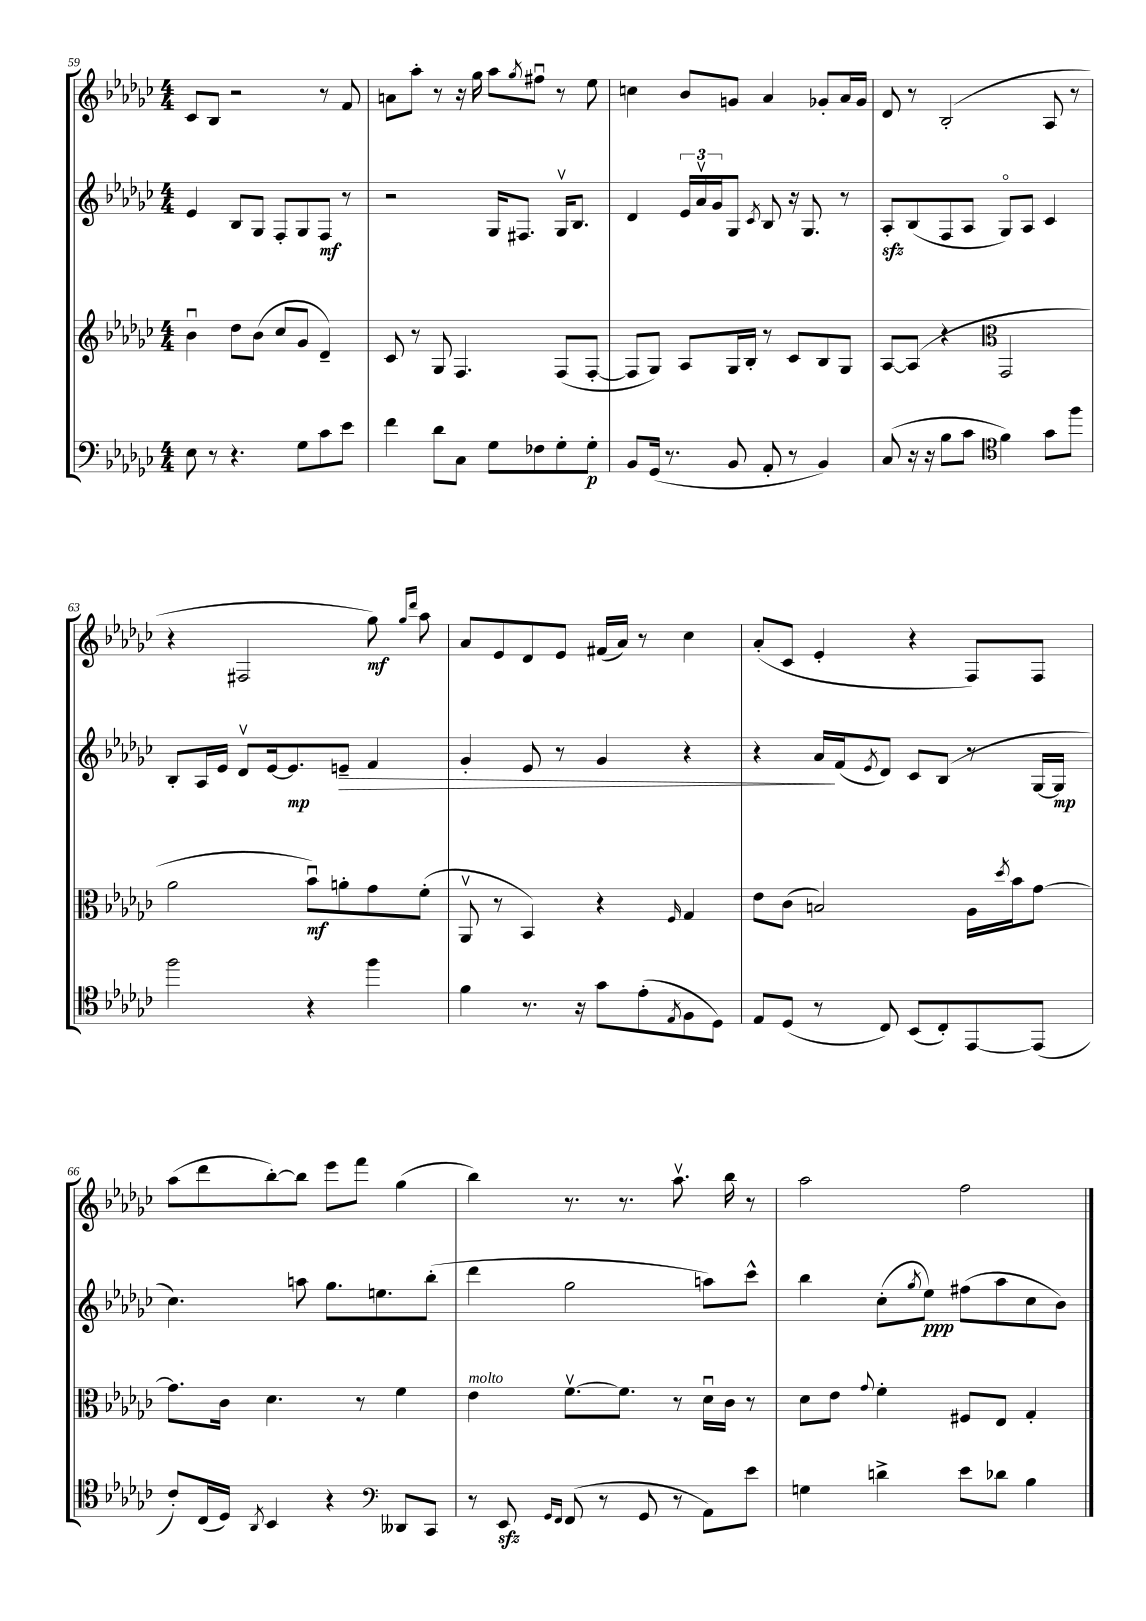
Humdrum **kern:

**kern	**dynam	**kern	**dynam	**kern	**dynam	**kern	**dynam
*part4	*part4	*part3	*part3	*part2	*part2	*part1	*part1
*staff4	*staff4	*staff3	*staff3	*staff2	*staff2	*staff1	*staff1
*clefF4	*	*clefG2	*	*clefG2	*	*clefG2	*
*k[b-e-a-d-g-c-]	*	*k[b-e-a-d-g-c-]	*	*k[b-e-a-d-g-c-]	*	*k[b-e-a-d-g-c-]	*
*M4/4	*	*M4/4	*	*M4/4	*	*M4/4	*
=59	=59	=59	=59	=59	=59	=59	=59
8E-\	.	4b-u\	.	4e-/	.	8c-/L	.
8r	.	.	.	.	.	8B-/J	.
4.r	.	8dd-\L	.	8B-/L	.	2r	.
.	.	(8b-\J	.	8G-/J	.	.	.
.	.	8cc-/L	.	8F'/L	.	.	.
8G-\L	.	8g-/J	.	8G-/	.	.	.
8c-\	.	4d-~/)	.	8F/J	mf	8r	.
8e-\J	.	.	.	8r	.	8f/	.
=60	=60	=60	=60	=60	=60	=60	=60
4f\	.	8c-/	.	2r	.	8an\L	.
.	.	8r	.	.	.	8aa-'\J	.
8d-\L	.	8G-/	.	.	.	8r	.
8C-\J	.	4.F/	.	.	.	16r	.
.	.	.	.	.	.	16gg-\	.
8G-\L	.	.	.	16G-/KL	.	8aa-\L	.
.	.	.	.	8.F#X/J	.	.	.
.	.	.	.	.	.	8qgg-/	.
8F-X\	.	.	.	.	.	8ff#Xu\J	.
8G-'\	.	(8F/L	.	16G-v/KL	.	8r	.
.	.	.	.	8.B-/J	.	.	.
8G-'\J	p	[8F'/J	.	.	.	8ee-\	.
=61	=61	=61	=61	=61	=61	=61	=61
8BB-/L	.	8F/L]	.	4d-/	.	4ccn\	.
(16GG-/Jk	.	8G-/J)	.	.	.	.	.
8.r	.	.	.	.	.	.	.
.	.	8A-/L	.	24e-/LL	.	8b-/L	.
.	.	.	.	24a-v/	.	.	.
.	.	.	.	24g-/J	.	.	.
8BB-/	.	16G-/L	.	8G-/J	.	8gn/J	.
.	.	16B-'/JJ	.	.	.	.	.
.	.	.	.	8qc-/	.	.	.
8AA-'/	.	8r	.	8B-/	.	4a-/	.
8r	.	8c-/L	.	16r	.	.	.
.	.	.	.	8.G-/	.	.	.
4BB-/)	.	8B-/	.	.	.	8g-X'/L	.
.	.	8G-/J	.	8r	.	16a-/L	.
.	.	.	.	.	.	16g-/JJ	.
=62	=62	=62	=62	=62	=62	=62	=62
(8C-/	.	[8A-/L	.	8A-zz'/L	.	8d-/	.
16r	.	(8A-/J]	.	(8B-/	.	8r	.
16r	.	.	.	.	.	.	.
8B-\L	.	4r	.	8F/	.	(2B-'/	.
8c-\J	.	.	.	8A-/J	.	.	.
*clefC4	*	*clefC3	*	*	*	*	*
4f\)	.	2GG-/	.	8G-/L)	.	.	.
.	.	.	.	8A-/J	.	.	.
8g-\L	.	.	.	4c-/	.	8A-/	.
8ff\J	.	.	.	.	.	8r	.
!!LO:LB:g=z
=63	=63	=63	=63	=63	=63	=63	=63
2ff\	.	2a-\	.	8B-'/L	.	4r	.
.	.	.	.	16A-/L	.	.	.
.	.	.	.	16e-/JJ	.	.	.
.	.	.	.	8d-v/L	.	2F#X/	.
.	.	.	.	[16e-/k	.	.	.
.	.	.	.	8.e-/]	mp	.	.
4r	.	8b-u\L)	mf	.	.	.	.
!	!	!	!	!	!LO:HP:b	!	!
.	.	8an'\	.	8en~/J	>	.	.
4ff\	.	8g-\	.	4f/	.	8gg-\)	mf
.	.	.	.	.	.	16qqgg-/LL	.
.	.	.	.	.	.	16qqddd-/JJ	.
.	.	(8f'\J	.	.	.	8aa-\	.
=64	=64	=64	=64	=64	=64	=64	=64
4f\	.	8AA-v/	.	4g-'/	.	8a-/L	.
.	.	8r	.	.	.	8e-/	.
8.r	.	4BB-/)	.	8e-/	.	8d-/	.
.	.	.	.	8r	.	8e-/J	.
16r	.	.	.	.	.	.	.
8g-\L	.	4r	.	4g-/	.	(16f#X/LL	.
.	.	.	.	.	.	16a-/JJ)	.
(8e-'\	.	.	.	.	.	8r	.
8qE-/	.	16qqF/	.	.	.	.	.
8F\	.	4G-/	.	4r	.	4cc-\	.
8D-\J)	.	.	.	.	.	.	.
=65	=65	=65	=65	=65	=65	=65	=65
8E-/L	.	8e-\L	.	4r	.	(8a-'/L	.
(8D-/J	.	(8c-\J	.	.	.	8c-/J	.
8r	.	2Bn/)	.	16a-/LL	.	4e-'/	.
.	.	.	.	(16f/J	]	.	.
.	.	.	.	8qe-/	.	.	.
8C-/)	.	.	.	8d-/J)	.	.	.
(8BB-/L	.	.	.	8c-/L	.	4r	.
8C-'/)	.	.	.	(8B-/J	.	.	.
[8EE-/	.	16A-\LL	.	8r	.	8F/L)	.
.	.	8qdd-/	.	.	.	.	.
.	.	16b-\J	.	.	.	.	.
(8EE-/J]	.	[8g-\J	.	[16G-/LL	.	8F/J	.
.	.	.	.	16G-/JJ]	mp	.	.
!!LO:LB:g=z
=66	=66	=66	=66	=66	=66	=66	=66
8c-'/L)	.	8.g-\L]	.	4.cc-\)	.	(8aa-\L	.
(16C-/L	.	.	.	.	.	8ddd-\	.
16D-/JJ)	.	16c-\Jk	.	.	.	.	.
8qAA-/	.	.	.	.	.	.	.
4BB-/	.	4.d-\	.	.	.	[8bb-'\)	.
.	.	.	.	8aan\	.	8bb-\J]	.
4r	.	.	.	8.gg-\L	.	8eee-\L	.
.	.	8r	.	.	.	8fff\J	.
.	.	.	.	8.een\	.	.	.
*clefF4	*	*	*	*	*	*	*
8DD--X/L	.	4f\	.	.	.	(4gg-\	.
8CC-/J	.	.	.	(8bb-'\J	.	.	.
=67	=67	=67	=67	=67	=67	=67	=67
!	!	!LO:TX:a:i:t=molto	!	!	!	!	!
8r	.	4e-\	.	4ddd-\	.	4bb-\)	.
8EE-zz/	.	.	.	.	.	.	.
16qqGG-/LL	.	.	.	.	.	.	.
16qqFF/JJ	.	.	.	.	.	.	.
(8FF/	.	[8.fv\L	.	2gg-\	.	8.r	.
8r	.	.	.	.	.	.	.
.	.	8.f\J]	.	.	.	8.r	.
8GG-/	.	.	.	.	.	.	.
8r	.	8r	.	.	.	8.aa-v\	.
8AA-\L)	.	16d-u\LL	.	8aan\L)	.	.	.
.	.	16c-\JJ	.	.	.	16bb-\	.
8e-\J	.	8r	.	8ccc-^^\J	.	8r	.
=68	=68	=68	=68	=68	=68	=68	=68
4Gn\	.	8d-\L	.	4bb-\	.	2aa-\	.
.	.	8e-\J	.	.	.	.	.
.	.	8qqg-/	.	.	.	.	.
4dn^\	.	4f'\	.	(8cc-'\L	.	.	.
.	.	.	.	8qgg-/	.	.	.
.	.	.	.	8ee-\J)	ppp	.	.
8e-\L	.	8F#X/L	.	(8ff#X\L	.	2ff\	.
8d-X\J	.	8E-/J	.	8aa-\	.	.	.
4B-\	.	4G-'/	.	8cc-\	.	.	.
.	.	.	.	8b-\J)	.	.	.
==	==	==	==	==	==	==	==
*-	*-	*-	*-	*-	*-	*-	*-
